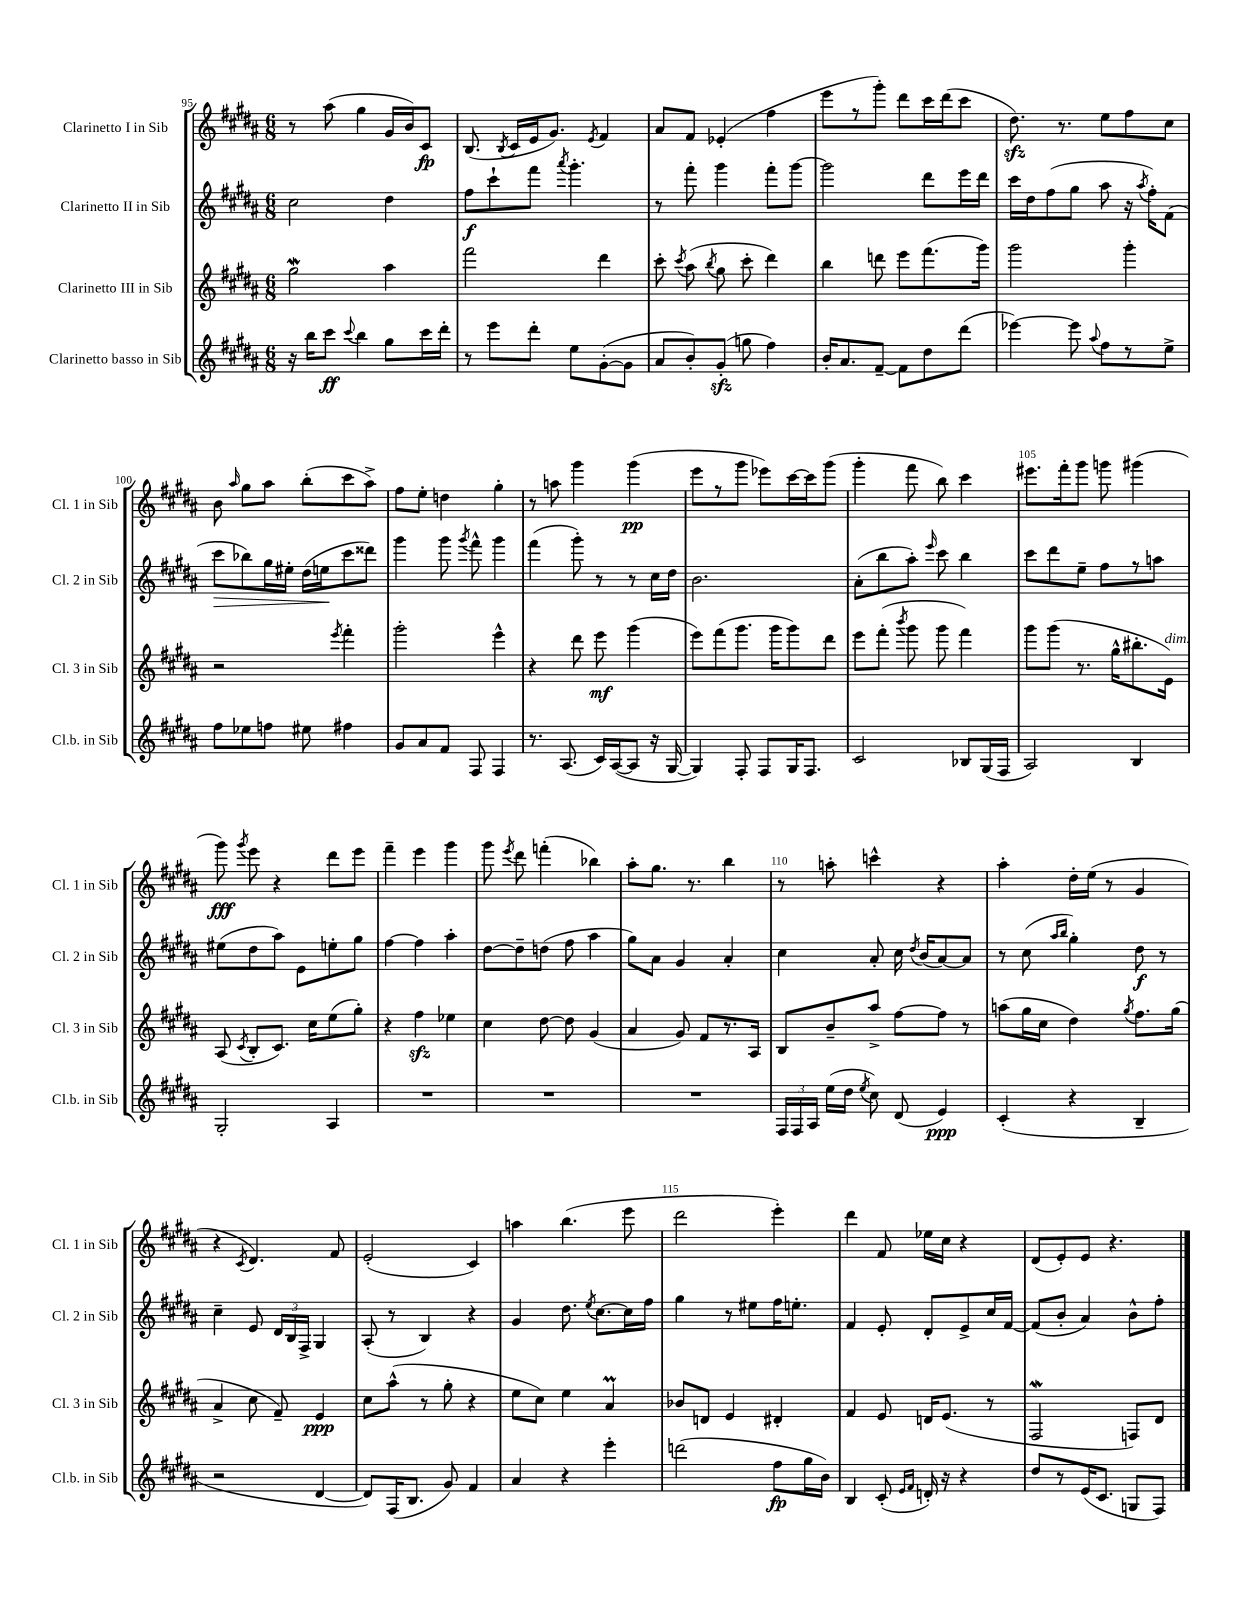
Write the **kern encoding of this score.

**kern	**kern	**kern	**kern
*staff4	*staff3	*staff2	*staff1
*clefG2	*clefG2	*clefG2	*clefG2
*k[f#c#g#d#a#]	*k[f#c#g#d#a#]	*k[f#c#g#d#a#]	*k[f#c#g#d#a#]
*M6/8	*M6/8	*M6/8	*M6/8
16r	2gg#	2cc#	8r
16bb	.	.	.
8ccc#	.	.	(8aa#
8qqccc#	.	.	.
4bb	.	.	4gg#
8gg#	4aa#	4dd#	16g#
.	.	.	16b)
16ccc#	.	.	8c#
16ddd#'	.	.	.
=	=	=	=
8r	2fff#	8ff#	(8.B
8eee	.	8ccc#`	.
.	.	.	8qB
.	.	.	16c#
8ddd#'	.	8fff#	16e
.	.	.	8.g#)
.	.	8qaaa#	.
8ee	.	4.ggg#'	.
.	.	.	8qe
([8g#'	4ddd#	.	4f#
8g#]	.	.	.
=	=	=	=
8a#	8ccc#'	8r	8a#
.	8qccc#	.	.
8b')	(8aa#	8fff#'	8f#
.	8qbb	.	.
(8g#'	8gg#	4ggg#	(4e-'
8gg	8ccc#'	.	.
4ff#)	4ddd#)	8fff#'	4ff#
.	.	[8ggg#	.
=	=	=	=
16b'	4bb	2ggg#]	8eee
8.a#	.	.	.
.	.	.	8r
[8f#~	8ddd	.	8ggg#')
8f#]	8eee	.	8ddd#
8dd#	(8.fff#	8ddd#	16ccc#
.	.	.	(16ddd#
(8ddd#	.	16eee	8ccc#
.	16ggg#)	16ddd#	.
=	=	=	=
[4eee-)	2ggg#	16ccc#	8.dd#)
.	.	16dd#	.
.	.	(8ff#	.
.	.	.	8.r
8eee-]	.	8gg#	.
8qqaa#	.	.	.
8ff#	.	8aa#	8ee
8r	4ggg#'	16r	8ff#
.	.	8qaa#	.
.	.	16ff#')	.
8ee^	.	(8f#	8cc#
=	=	=	=
8ff#	2r	8ccc#	8b
.	.	.	16qqaa#
8ee-	.	8bb-)	8gg#
8ff	.	16gg#	8aa#
.	.	16ee#'	.
8ee#	.	(16dd#	(8bb'
.	.	16ee	.
.	8qeee	.	.
4ff#	4fff#'	8ccc#	8ccc#
.	.	8ddd##)	8aa#^)
=	=	=	=
8g#	2ggg#'	4ggg#	8ff#
8a#	.	.	8ee'
8f#	.	8ggg#	4dd
.	.	8qggg#	.
8F#	.	8fff#^^	.
4F#	4eee^^	4ggg#	4gg#'
=	=	=	=
8.r	4r	(4fff#	8r
.	.	.	8aa
(8.A#	.	.	.
.	8ddd#	8ggg#')	4ggg#
16c#)	8eee	8r	.
([16A#	.	.	.
8A#]	(4ggg#	8r	(4ggg#
16r	.	16cc#	.
[16G#	.	16dd#	.
=	=	=	=
4G#])	8eee)	2.b	8eee
.	(8fff#	.	8r
8F#'	8.ggg#	.	8ggg#
8F#	.	.	8eee-)
.	16ggg#	.	.
16G#	8ggg#)	.	[16ccc#
8.F#	.	.	16ccc#]
.	8ddd#	.	(8ggg#
=	=	=	=
2c#	8eee	(8a#'	4ggg#'
.	(8fff#'	8bb	.
.	8qbbb	.	.
.	8ggg#	8aa#')	8fff#
.	.	16qqeee	.
.	8ggg#	8ccc#	8bb)
8B-	4fff#)	4bb	4ccc#
(16G#	.	.	.
16F#	.	.	.
=	=	=	=
2A#)	8ggg#	8ccc#	8.eee#
.	(8ggg#	8ddd#	.
.	.	.	16fff#'
.	8.r	8ee~	8ggg#
.	.	8ff#	8ggg
.	16gg#^^	.	.
4B	8.bb#'	8r	(4ggg#
.	.	8aa	.
.	16e)	.	.
=	=	=	=
2G#'	(8A#	(8ee#	8ggg#)
.	8qc#	.	8qggg#
.	8B'	8dd#	8eee
.	8.c#)	8aa#)	4r
.	.	8e	.
.	16cc#	.	.
4A#	(8ee	8ee'	8ddd#
.	8gg#')	8gg#	8eee
=	=	=	=
2.r	4r	[4ff#	4fff#~
.	4ff#	4ff#]	4eee
.	4ee-	4aa#'	4ggg#
=	=	=	=
2.r	4cc#	[8dd#	8ggg#
.	.	.	8qeee
.	.	8dd#~]	8ddd#
.	[8dd#	(8dd	(4fff'
.	8dd#]	8ff#	.
.	(4g#	4aa#	4bb-)
=	=	=	=
2.r	4a#	8gg#)	8aa#'
.	.	8a#	8.gg#
.	8g#)	4g#	.
.	.	.	8.r
.	8f#	.	.
.	8.r	4a#'	4bb
.	16A#	.	.
=	=	=	=
24F#	8B	4cc#	8r
24F#	.	.	.
24A#	.	.	.
(16ee	8b~	.	8aa'
16dd#	.	.	.
8qee	.	.	.
8cc#)	8aa#^	8a#'	4ccc^^
(8d#	[8ff#	16cc#	.
.	.	8qdd#	.
.	.	(16b	.
4e)	8ff#]	[8a#)	4r
.	8r	8a#]	.
=	=	=	=
(4c#'	(8aa	8r	4aa#'
.	16gg#	(8cc#	.
.	16cc#	.	.
.	.	16qqaa#	.
.	.	16qqbb	.
4r	4dd#)	4gg#')	16dd#'
.	.	.	(16ee
.	.	.	8r
.	8qgg#	.	.
4B~	8.ff#	8dd#	4g#
.	.	8r	.
.	(16gg#	.	.
=	=	=	=
2r	4a#^	4cc#~	4r
.	.	.	8qc#
.	8cc#	8e	4.d#)
.	8f#~)	24d#	.
.	.	24B	.
.	.	24F#^	.
[4d#	4e	4G#	.
.	.	.	8f#
=	=	=	=
8d#])	8cc#	(8A#'	(2e'
(16F#	(8aa#^^	8r	.
8.B	.	.	.
.	8r	4B)	.
8g#)	8gg#'	.	.
4f#	4r	4r	4c#)
=	=	=	=
4a#	8ee	4g#	4aa
.	8cc#)	.	.
4r	4ee	8.dd#	(4.bb
.	.	8qee	.
.	.	[8.cc#	.
4eee'	4a#	.	.
.	.	16cc#]	8eee
.	.	16ff#	.
=	=	=	=
(2ddd	8b-	4gg#	2ddd#
.	8d	.	.
.	4e	8r	.
.	.	8ee#	.
8ff#	4d#'	16ff#	4eee')
.	.	8.ee'	.
16gg#	.	.	.
16b)	.	.	.
=	=	=	=
4B	4f#	4f#	4ddd#
(8c#'	8e	8e'	8f#
16qqe	.	.	.
16qqf#	.	.	.
16d')	16d	8d#'	16ee-
16r	(8.e	.	16cc#
4r	.	8e^	4r
.	8r	16cc#	.
.	.	[16f#	.
=	=	=	=
8dd#	2F#	(8f#]	(8d#
8r	.	8b'	8e')
(16e	.	4a#)	8e
8.c#	.	.	.
.	.	.	4.r
8G	8F)	8b^^	.
8F#)	8d#	8ff#'	.
==	==	==	==
*-	*-	*-	*-
